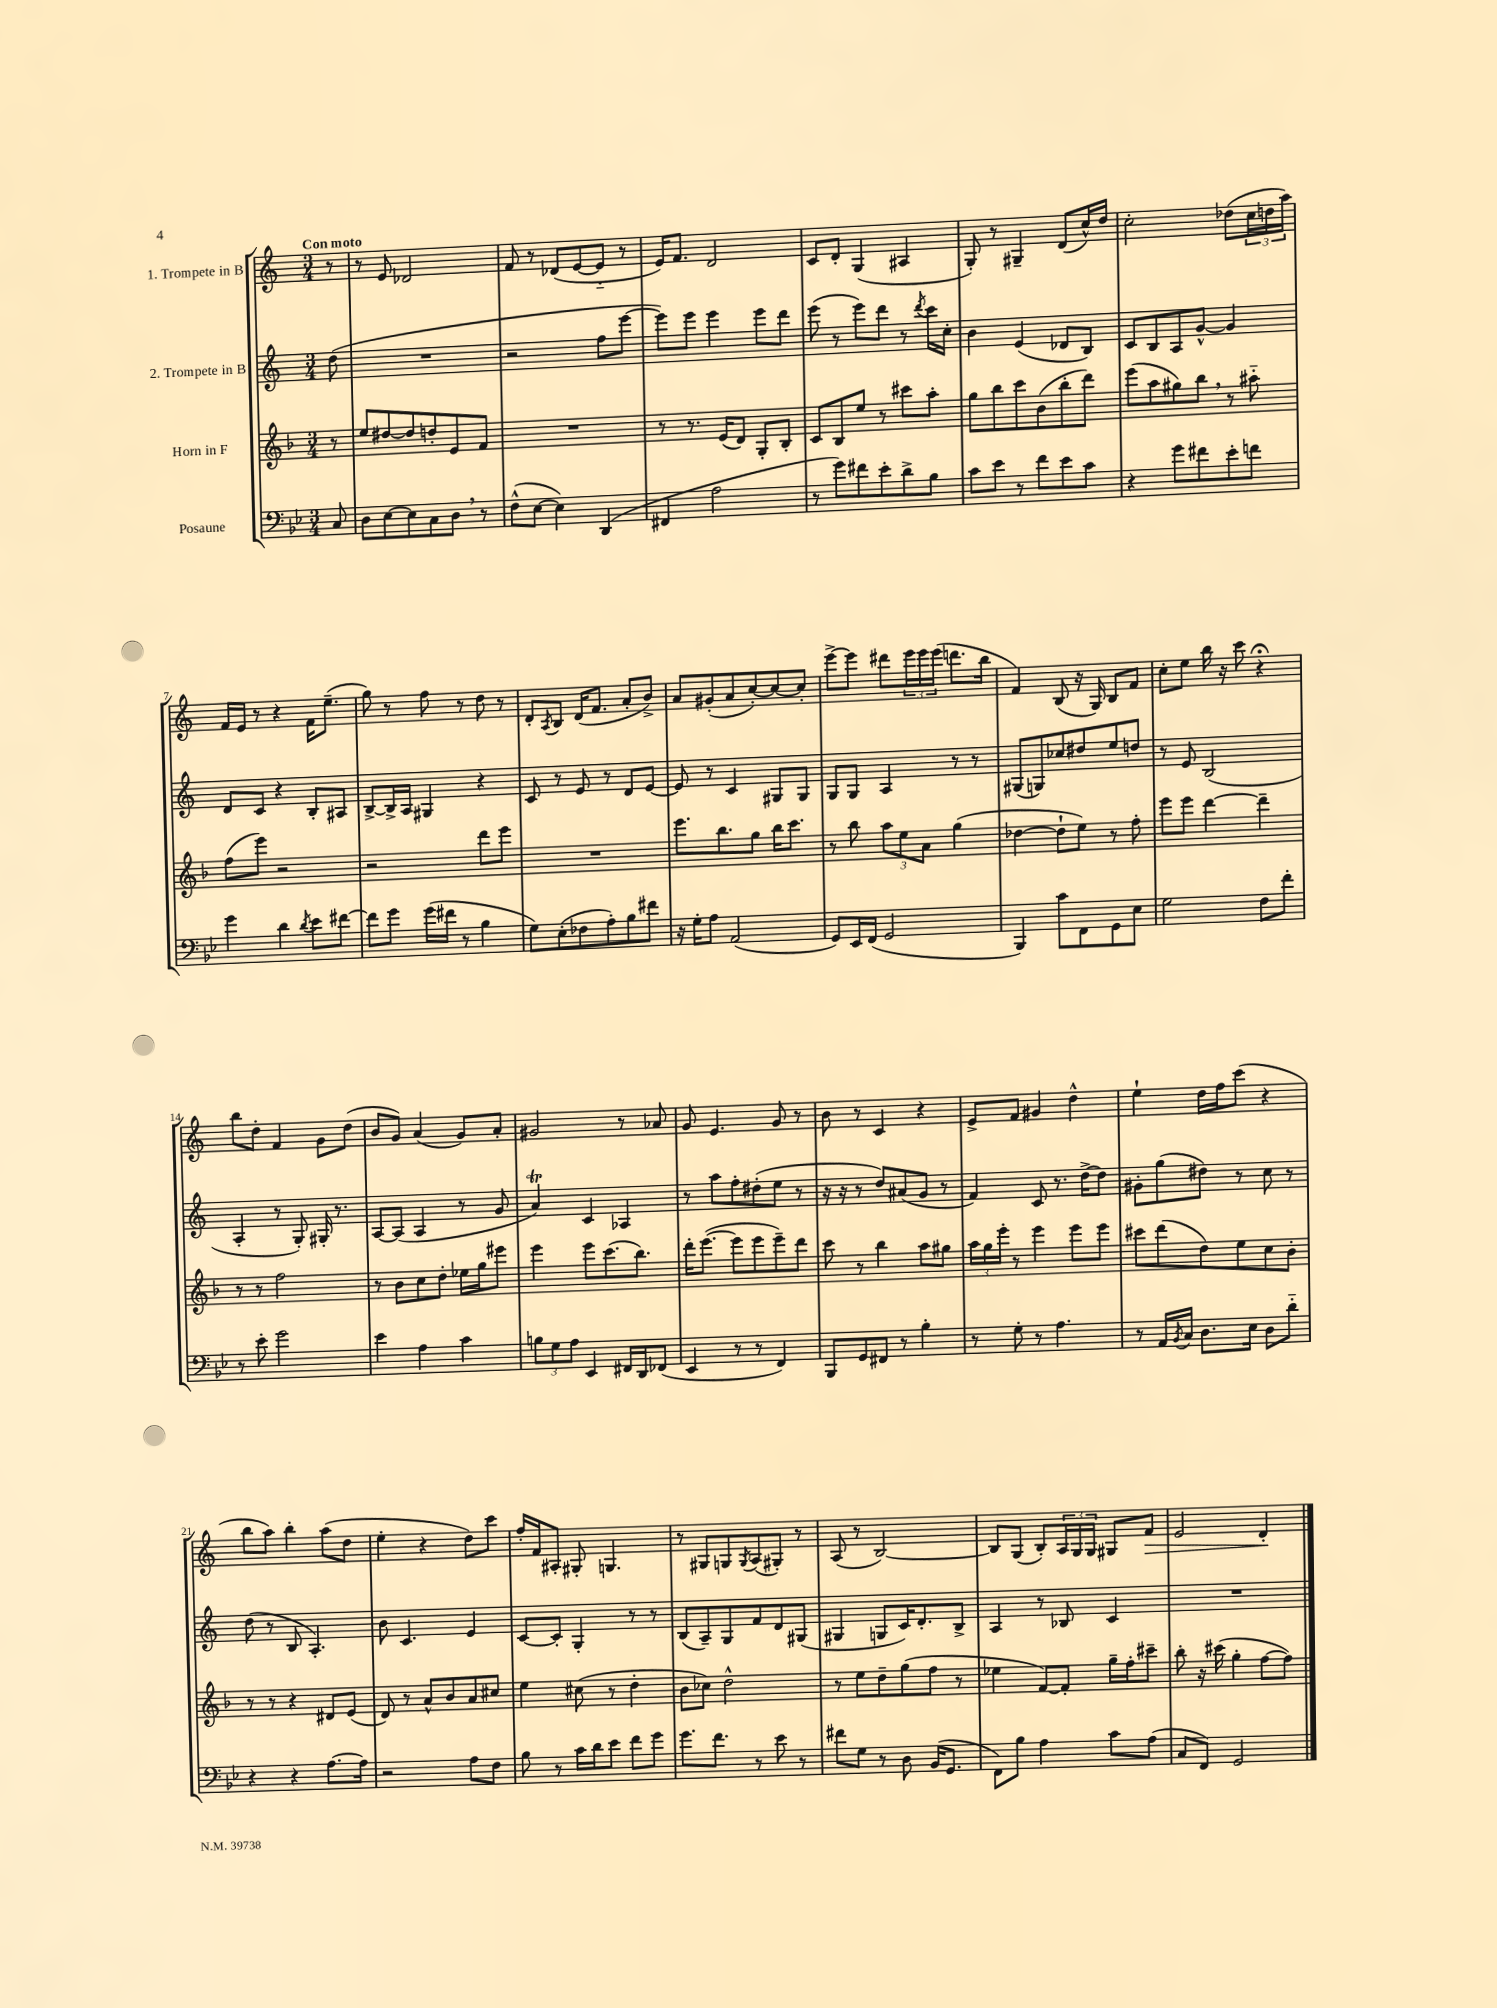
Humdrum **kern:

**kern	**kern	**kern	**kern	**dynam
*part4	*part3	*part2	*part1	*part1
*staff4	*staff3	*staff2	*staff1	*staff1
*I"Posaune	*I"Horn in F	*I"2. Trompete in B	*I"1. Trompete in B	*
*clefF4	*clefG2	*clefG2	*clefG2	*
*k[b-e-]	*k[b-]	*k[]	*k[]	*
*M3/4	*M3/4	*M3/4	*M3/4	*
=	=	=	=	=
!	!	!	!LO:TX:a:B:t=Con moto	!
8C/	8r	(8dd\	8r	.
=1	=1	=1	=1	=1
8D\L	8ee/L	2.r	8r	.
[8E-\	[8dd#X/	.	8e/	.
8E-\]	8dd#/]	.	2d-X/	.
8C\	8ddn'/	.	.	.
8D,\J	8e/	.	.	.
8r	8f/J	.	.	.
=2	=2	=2	=2	=2
(8F^^\L	2.r	2r	8f/	.
[8E-\J	.	.	8r	.
4E-\])	.	.	(8d-X/L	.
.	.	.	[8e/	.
(4DD/	.	8ff\L	8e/J]	.
.	.	[8eee\J	8r	.
=3	=3	=3	=3	=3
4FF#X/	8r	8eee\L])	16e/KL)	.
.	.	.	8.f/J	.
.	8.r	8eee\J	.	.
2A\	.	4eee\	2d/	.
.	(16e/KL	.	.	.
.	8d/J)	.	.	.
.	8G'/L	8eee\L	.	.
.	8B-'/J	8ddd\J	.	.
=4	=4	=4	=4	=4
8r	8c/L	(8eee\	8c/L	.
8g\L)	8B-/	8r	8d'/J	.
8f#X\	8ee/J	8eee\L)	(4G/	.
8e-'\	8r	8ddd\J	.	.
8d^\	8ccc#X\L	8r	4A#X/	.
.	.	8qddd/	.	.
8B-\J	8aa'\J	16ccc\LL	.	.
.	.	16cc'\JJ	.	.
=5	=5	=5	=5	=5
8c\L	8gg\L	4b\	8G'/)	.
8e-\J	8bb-\	.	8r	.
8r	8ccc\	(4e/	4G#X~/	.
8f\L	(8b-\	.	.	.
8e-\	8bb-'\	8d-X/L	(8d/L	.
8c\J	8ddd\J)	8B/J)	16cc^^/L)	.
.	.	.	16dd/JJ	.
=6	=6	=6	=6	=6
4r	(8eee\L	8c/L	2cc'\	.
.	8aa\	8B/	.	.
8g\L	8gg#X\)	8A/	.	.
8f#X\	8bb-,\J	[8g^^/J	.	.
8e-'\	8r	4g/]	(8dd-X\L	.
8fn\J	8aa#X\	.	24cc\L	.
.	.	.	24ddn\	.
.	.	.	24aa\JJ)	.
!!LO:LB:g=z
=7	=7	=7	=7	=7
4g\	(8ff\L	8d/L	16f/LL	.
.	.	.	16e/JJ	.
.	8eee\J)	8c/J	8r	.
4d\	2r	4r	4r	.
8qd/	.	.	.	.
8e-\L	.	8B'/L	16f\KL	.
.	.	.	(8.ee~\J	.
[8f#X\J	.	8A#X/J	.	.
=8	=8	=8	=8	=8
8f#\L]	2r	[8B^/L	8gg\)	.
8g\J	.	16B^/L]	8r	.
.	.	16A/JJ	.	.
(16g\LL	.	4G#X/	8ff\	.
16f#X\JJ	.	.	.	.
8r	.	.	8r	.
4B-\	8ddd\L	4r	8dd\	.
.	8eee\J	.	8r	.
=9	=9	=9	=9	=9
8G\L)	2.r	8c/	8d'/L	.
.	.	.	8qA/	.
(8E-'\	.	8r	8B/J	.
8F-X\	.	8e/	(16d/KL	.
.	.	.	8.f/J	.
8A'\)	.	8r	.	.
8B-\	.	8d/L	8a'/L	.
8f#X\J	.	[8e/J	8b^/J)	.
=10	=10	=10	=10	=10
16r	8.eee\L	8e/]	8a/L	.
16G'\KL	.	.	.	.
8A\J	.	8r	(8g#X'/	.
.	8.bb-\	.	.	.
(2AA/	.	4c/	8a/	.
.	8gg\J	.	[8cc'/)	.
.	16bb-\KL	8G#X/L	8cc/_	.
.	8.ccc\J	.	.	.
.	.	8G#/J	8cc'/J]	.
=11	=11	=11	=11	=11
8GG/L)	8r	8G/L	[8eee^\L	.
16EE-/L	8bb-\	8G/J	8eee\J]	.
(16FF/JJ	.	.	.	.
2GG/	12aa\L	4A/	8ddd#X\L	.
.	12ee\	.	.	.
.	.	.	24eee\L	.
.	12a\J	.	24eee\	.
.	.	.	(24eee\JJ	.
.	(4gg\	8r	8.dddn\L	.
.	.	8r	.	.
.	.	.	16bb\Jk	.
=12	=12	=12	=12	=12
4BBB-/)	[4dd-X\	(8G#X/L	4f/)	.
.	.	8Gn/)	.	.
8c\L	8dd-`\L]	8cc-X/	(8B/	.
8FF\	8ee\J)	8dd#X/	16r	.
.	.	.	16G/)	.
8GG\	8r	8ee/	8B/L	.
8E-\J	8ff'\	8ddn/J	8f/J	.
=13	=13	=13	=13	=13
2G\	8eee\L	8r	8cc'\L	.
.	8eee\J	8e/	8ee\J	.
.	[4ddd\	(2B/	16bb\	.
.	.	.	16r	.
.	.	.	8ccc\	.
8F\L	4ddd~\]	.	4r;<	.
8f'\J	.	.	.	.
!!LO:LB:g=z
=14	=14	=14	=14	=14
8r	8r	4A'/	8bb\L	.
8e-'\	8r	.	8dd'\J	.
2g\	2ff\	8r	4f/	.
.	.	8G'/)	.	.
.	.	16G#X'/	8g\L	.
.	.	8.r	.	.
.	.	.	(8dd\J	.
=15	=15	=15	=15	=15
4e-\	8r	[8A/L	8b/L	.
.	8b-\L	(8A/J]	8g/J)	.
4A\	8cc\	4A/	(4a/	.
.	8dd'\J	.	.	.
4c\	16ee-X\LL	8r	8g/L)	.
.	16gg\J	.	.	.
.	8eee#X\J	8g/	8a'/J	.
=16	=16	=16	=16	=16
12Bn\L	4eee\	4aT/)	2g#X/	.
12G\	.	.	.	.
12A\J	.	.	.	.
4EE-/	8eee\L	4c/	.	.
.	(8.ccc\	.	.	.
16FF#X/LL	.	4A-X/	8r	.
16DD/J	8.bb-\J)	.	.	.
(8FF-X/J	.	.	8a-X/	.
=17	=17	=17	=17	=17
4EE-/	16ddd'\KL	8r	8g/	.
.	([8.eee\J	.	.	.
.	.	8aa\L	4.e/	.
8r	8eee\L]	8ff'\	.	.
8r	8eee\	(8dd#X'\	.	.
4FF/)	8eee~\)	8ee\J	8g/	.
.	8ddd\J	8r	8r	.
=18	=18	=18	=18	=18
8BBB-/L	8ccc\	16r	8b\	.
.	.	16r	.	.
8GG/	8r	8r	8r	.
8FF#X/J	4bb-\	8dd/L)	4c/	.
8r	.	(8a#X/	.	.
4B-'\	8aa\L	8g/J	4r	.
.	8gg#X\J	8r	.	.
=19	=19	=19	=19	=19
8r	24aa\LL	4f/)	8e^/L	.
.	24gg\	.	.	.
.	24eee'\JJ	.	.	.
8G'\	8r	.	8f/J	.
8r	4eee\	8c/	4g#X/	.
4.A\	.	8.r	.	.
.	8eee\L	.	4dd^^\	.
.	.	[16dd^\KL	.	.
.	8eee\J	8dd\J]	.	.
=20	=20	=20	=20	=20
8r	8ccc#X\L	8g#X'\L	4ee`\	.
16AA/LL	(8ddd\	(8gg\	.	.
8qBB-/	.	.	.	.
16C/JJ	.	.	.	.
8.D\L	8dd\)	8dd#X\J)	16dd\LL	.
.	.	.	16ff\J	.
.	8ee\	8r	(8ccc\J	.
16E-\Jk	.	.	.	.
8D\L	8cc\	8cc\	4r	.
8d\J	8b-'\J	8r	.	.
!!LO:LB:g=z
=21	=21	=21	=21	=21
4r	8r	(8dd\	8bb\L	.
.	8r	8r	8aa\J)	.
4r	4r	8B/	4bb'\	.
.	.	4.A'/)	.	.
[8.A\L	8d#X/L	.	(8aa\L	.
.	(8e/J	.	8dd\J	.
16A\Jk]	.	.	.	.
=22	=22	=22	=22	=22
2r	8d/)	8b\	4ee'\	.
.	8r	4.c/	.	.
.	8a^^/L	.	4r	.
.	8b-/	.	.	.
8A\L	8a/	4e/	8dd\L)	.
8F\J	8cc#X/J	.	8ccc\J	.
=23	=23	=23	=23	=23
8B-\	4ee\	[8c/L	16ff'/LL	.
.	.	.	16f/J	.
8r	.	8c'/J]	8A#X'/J	.
16c\LL	(8cc#X\	4G'/	8G#X'/	.
16d\J	.	.	.	.
8e-\J	8r	.	4.Gn/	.
8f\L	4dd'\	8r	.	.
8g\J	.	8r	.	.
=24	=24	=24	=24	=24
8.g\L	8b-\L	(8B/L	8r	.
.	8cc-X\J)	8A~/)	8G#X/L	.
8.f\J	.	.	.	.
.	2dd^^\	8G/	8Gn/	.
.	.	.	8qG/	.
8r	.	8f/	(8A/	.
8e-\	.	8d/	8G#X'/J)	.
8r	.	(8G#X/J	8r	.
=25	=25	=25	=25	=25
8f#X\L	8r	4G#X/	(8A/	.
8G\J	8ee\L	.	8r	.
8r	8dd~\	8Gn/L	[2B/)	.
8D\	(8gg\	16c/K)	.	.
.	.	8.d'/	.	.
(16BB-/KL	8ff\J	.	.	.
8.GG/J	.	.	.	.
.	8r	8B^/J	.	.
=26	=26	=26	=26	=26
8FF\L)	4ee-X\	4A/	8B/L]	.
8B-\J	.	.	(8G/J	.
4A\	[8f/L)	8r	8B'/L)	.
.	8f'/J]	8B-X/	24A/L	.
.	.	.	24G/	.
.	.	.	24G/JJ	.
8c\L	16gg~\LL	4c/	8G#X/L	.
.	16ff'\J	.	.	.
!	!	!	!	!LO:HP:b
(8A\J	8ccc#X~\J	.	8f/J	>
=27	=27	=27	=27	=27
8C/L	8bb-'\	2.r	2e/	.
8FF/J)	16r	.	.	.
.	(16ccc#X\	.	.	.
2GG/	4gg'\	.	.	.
.	[8ff\L	.	4d'/	.
.	8ff\J])	.	.	.
.	.	.	.	]
==	==	==	==	==
*-	*-	*-	*-	*-
